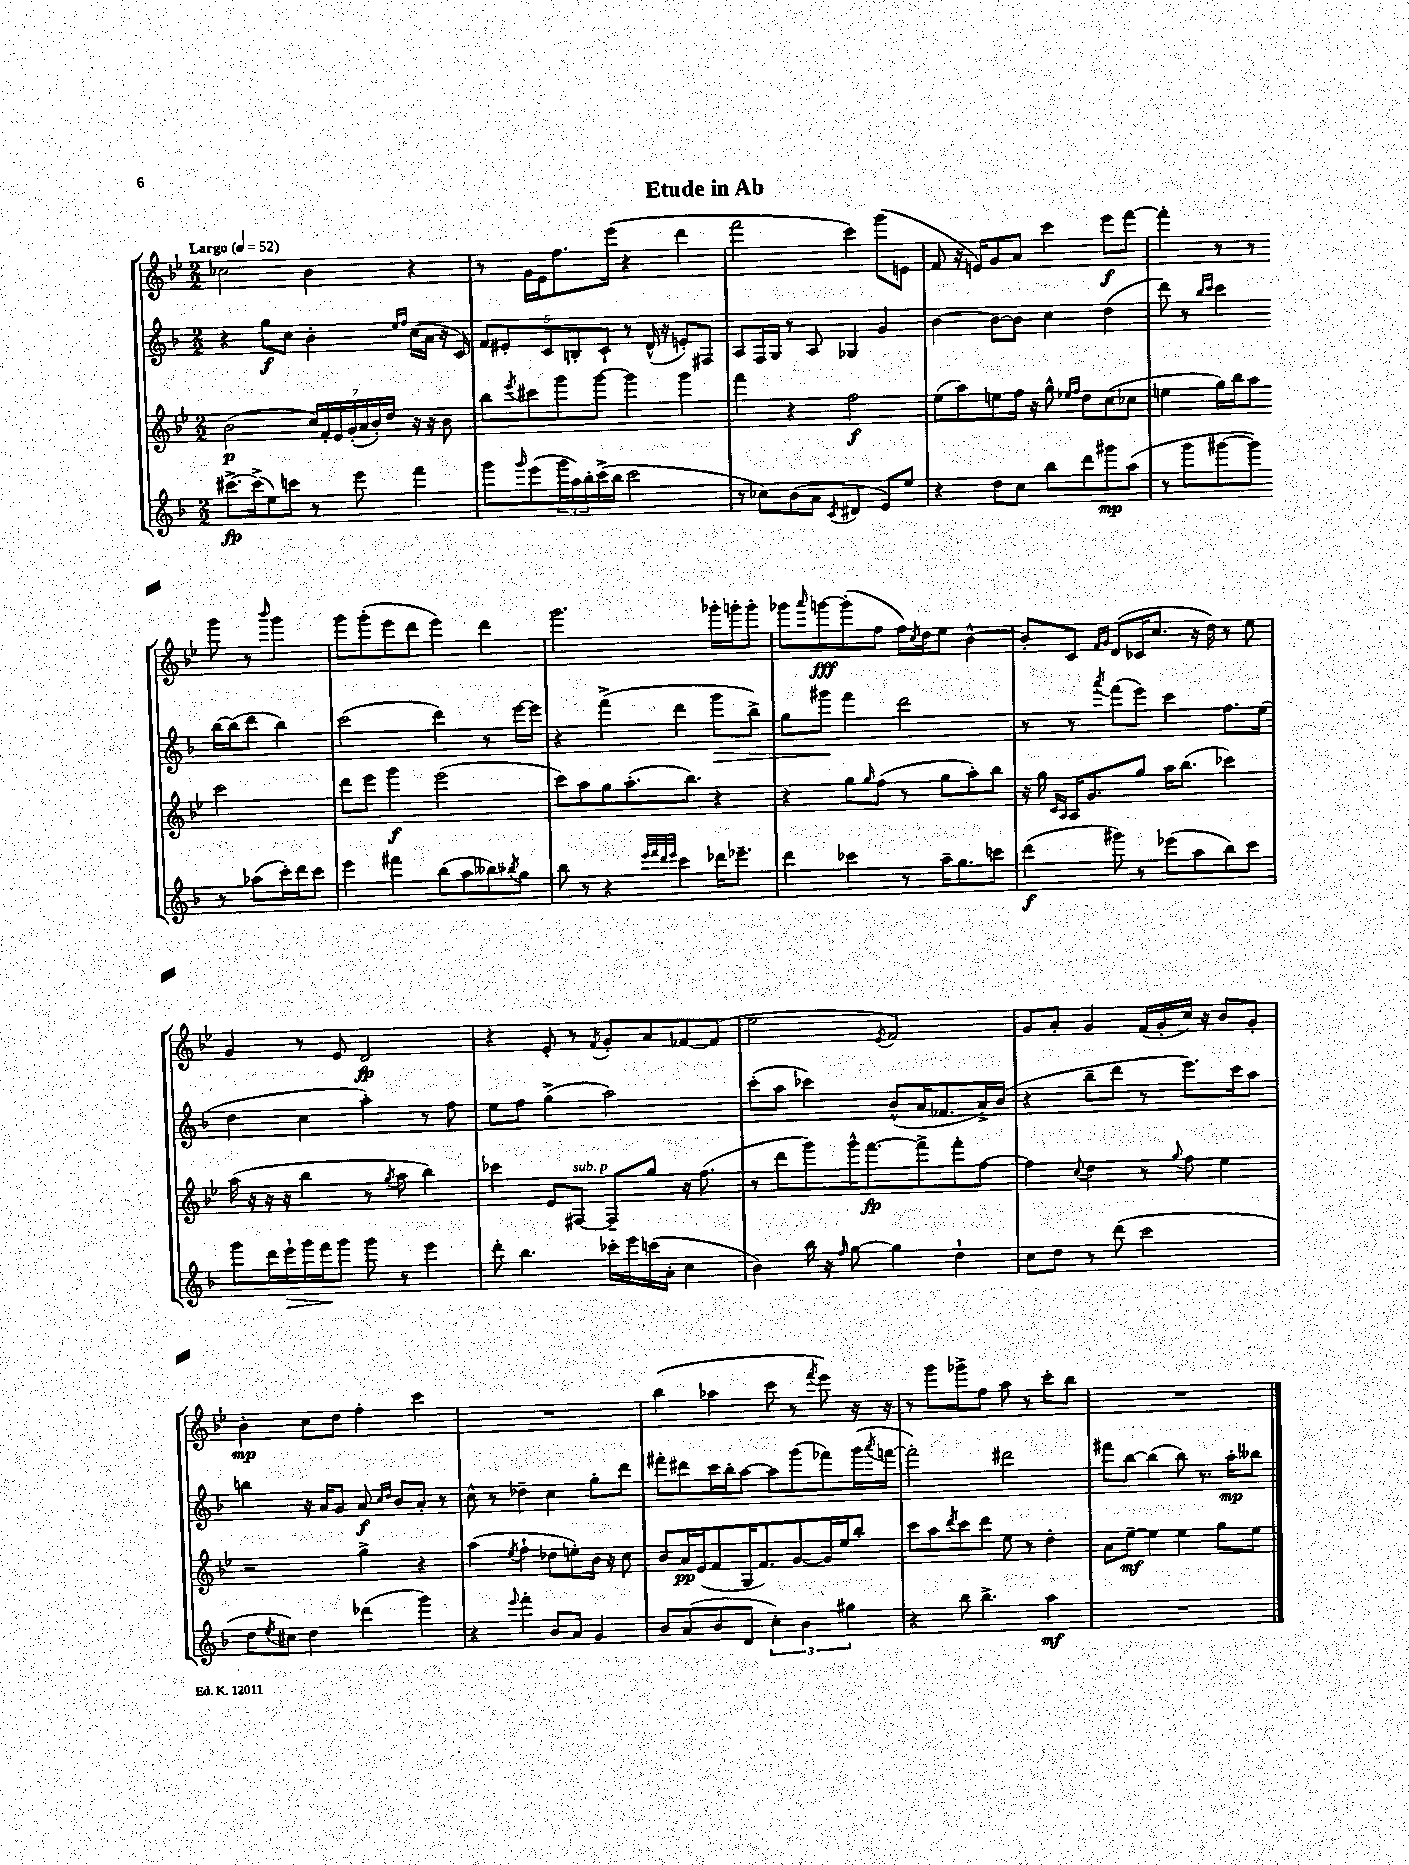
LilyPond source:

\header { title = "Etude in Ab" }
<<
\new StaffGroup <<
\new Staff = "s0" {
    \clef treble \key bes \major \numericTimeSignature \time 2/2 \tempo "Largo" 4 = 52
    ces''2 bes'4 r4 |
    r8 g'16 ees'16 f''8. ees'''16( r4 d'''4 |
    f'''2 c'''4) g'''8( e'8 |
    f'8 r16 e'16) g'8 a'8 c'''4 ees'''8\f f'''8~ |
    f'''4-. r8 r8 g'''8 r8 \grace { bes'''16 } g'''4 |
    g'''8 g'''8-.( ees'''8 d'''8 ees'''4) d'''4 |
    g'''2. ges'''16-. g'''16-. g'''8-. |
    ges'''8 \grace { a'''16 } g'''8~\fff g'''8-.( f''8 f''16) \acciaccatura { c''8 } d''16 ees''8 bes'4~-^ |
    bes'8-. c'8 \grace { f'16 g'16 } d'8( ces'16 c''8. r16 d''16) r8 ees''8 |
    g'4 r8 ees'8 d'2\fp |
    r4 ees'8-. r8 \acciaccatura { f'8 } g'8-. a'8 fes'8~ fes'8( |
    ees''2 \acciaccatura { ees'8 } f'2) |
    g'8 a'8-. g'4 f'16( g'16-. c''16) r16 bes'8 g'8-. |
    bes'4-.\mp c''8 d''8 f''4-. c'''4 |
    R1 |
    bes''4( aes''4 c'''8 r8 \acciaccatura { f'''8 } ees'''8) r16 r16 |
    r8 g'''8 ges'''8-> f''8 a''8 r8 c'''8-. bes''8 |
    R1 \bar "|." |
}
\new Staff = "s1" {
    \clef treble \key f \major \numericTimeSignature \time 2/2
    r4 g''8\f c''8 bes'4-. \grace { e''16 f''16 } c''16( a'16 r16 c'16) |
    \tuplet 5/4 { f'8 eis'8-. c'8 b8-. c'8-! } r8 d'16-^( r16 e'8-.) fis8 |
    a8 f16 g16 r8 a8 ges4 g'4 |
    bes'4~ bes'8~ bes'8 c''4 d''4( |
    d'''8) r8 \grace { bes''16 c'''16 } c'''4 bes''16~ bes''16( d'''8 bes''4) |
    c'''2( d'''4) r8 e'''16~ e'''16 |
    r4 f'''4->( d'''4 g'''8\> bes''8->) |
    g''8 gis'''8\! f'''4 d'''2 |
    r8 r8 \acciaccatura { a'''8 } f'''8( e'''8) c'''4 f''8. e''16( |
    d''4 c''4 a''4-.) r8 f''8 |
    e''8 f''8 g''4->( a''2) |
    c'''8-.( a''8 ces'''4) bes'8-^( a'16 fes'8. a'16->) bes'16( |
    r4 bes''8-- d'''8 r8 e'''8.) c'''16 a''8 |
    b''4 r16 a'16 g'8 a'8\f \grace { c''16 d''16 } bes'8 a'8-. r8 |
    c''8-^ r8 des''4-- c''4 g''8-. d'''8 |
    fis'''8-. dis'''8 c'''16 bes''16-. a''8~ a''8 g'''8( fes'''8) g'''16( \acciaccatura { a'''8 } f'''16~ |
    f'''2-.) dis'''2 |
    fis'''8 bes''8~ bes''4( bes''8) r8. a''16-.\mp beses''8 \bar "|." |
}
\new Staff = "s2" {
    \clef treble \key bes \major \numericTimeSignature \time 2/2
    bes'2\p( \tuplet 7/4 { c''16) f'16-. ees'16 g'16-.( a'16 bes'16-.) d''16 } r16 r16 bes'8 |
    bes''8 \acciaccatura { ees'''8 } cis'''8 g'''8 g'''8~ g'''4 g'''4 |
    f'''4 r4 f''2\f |
    ees''8( a''8) e''8 f''16 r16 g''8-^ \grace { ees''16 f''16 } d''8 c''8( ces''8 |
    e''4 g''16) bes''16 a''8 c'''2 |
    d'''8 ees'''8 g'''4\f ees'''2( |
    c'''8) a''8 g''8 a''8.-.( bes''8.) r4 |
    r4 g''8 \grace { g''16 } f''8( r8 g''8 a''8-.) bes''8 |
    r16 g''16 \grace { c'16 a16 } a16 g'8. g''8 a''16 bes''8.( ces'''4) |
    a''16( r16 r16 r16 bes''4 r8 \acciaccatura { g''8 } a''8 bes''4) |
    ces'''4 ees'8 fis8~^\markup { \italic "sub. p" } fis8-- g''8 r16 f''8.( |
    r8 d'''8 g'''8) g'''16-^ f'''8.~\fp f'''8-> f'''8-. f''8~ |
    f''4 \appoggiatura { c''8 } d''4 r8 \appoggiatura { g''8 } f''8 ees''4 |
    r2 g''4-> r4 |
    a''4( \acciaccatura { ees''8 } f''4-! des''8 e''8-.) bes'16 r16 c''8 |
    bes'8 a'16\pp ees'16( f'8 g16 f'8.) g'8~ g'16 ees''16 bes''8-. |
    c'''8 a''8 \acciaccatura { d'''8 } c'''8 d'''8 ees''8 r8 d''4-. |
    a'8 ees''8~--\mf ees''4 ees''4 g''8 ees''8 \bar "|." |
}
\new Staff = "s3" {
    \clef treble \key f \major \numericTimeSignature \time 2/2
    cis'''8.~->\fp cis'''16->( e''8) c'''8 r8 e'''8 f'''4 |
    g'''8 \grace { g'''16 } e'''8( \tuplet 3/2 { g'''16 a''16) bes''16-. } c'''16->( bes''16 c'''2 |
    r8 ces''8) bes'8( a'8 \acciaccatura { c'8 } dis'4 e'8) e''8 |
    r4 d''8 c''8 bes''8 d'''8 gis'''8\mp a''8( |
    r8 g'''8 gis'''8~ gis'''8) r8 aes''8( c'''16-.) d'''16 c'''8 |
    e'''4 fis'''4 bes''8( a''8 beses''8) \acciaccatura { bes''8 } g''8 |
    bes''8 r8 r4 \grace { e'''32 f'''32 d'''32 e'''32 } c'''4 des'''16 ees'''8.-- |
    d'''4 ces'''4 r8 a''16-- g''8. c'''8 |
    d'''4\f( gis'''8) r8 ees'''8( a''8 bes''8) c'''8 |
    g'''8 d'''16 e'''16-!\> g'''16 f'''16\! g'''8 g'''8 r8 e'''4 |
    d'''8-. bes''4. ces'''16-. e'''16 c'''16( a'16-. c''4 |
    bes'4) bes''16 r16 \grace { f''16 } g''8~ g''4 d''4-! |
    c''8 d''8 r8 d'''8( c'''2 |
    d''8 \acciaccatura { e''8 } cis''8) d''4 des'''4( g'''4) |
    r4 \appoggiatura { e'''8 } f'''4-. bes'8 a'8 g'4 |
    bes'8 a'8( bes'8 d'8 \tuplet 3/2 { c''4-.) bes'4 gis''4 } |
    r4 bes''8 bes''4.-> a''4\mf |
    R1 \bar "|." |
}
>>
>>
\layout { \context { \Score \remove "Bar_number_engraver" } }
